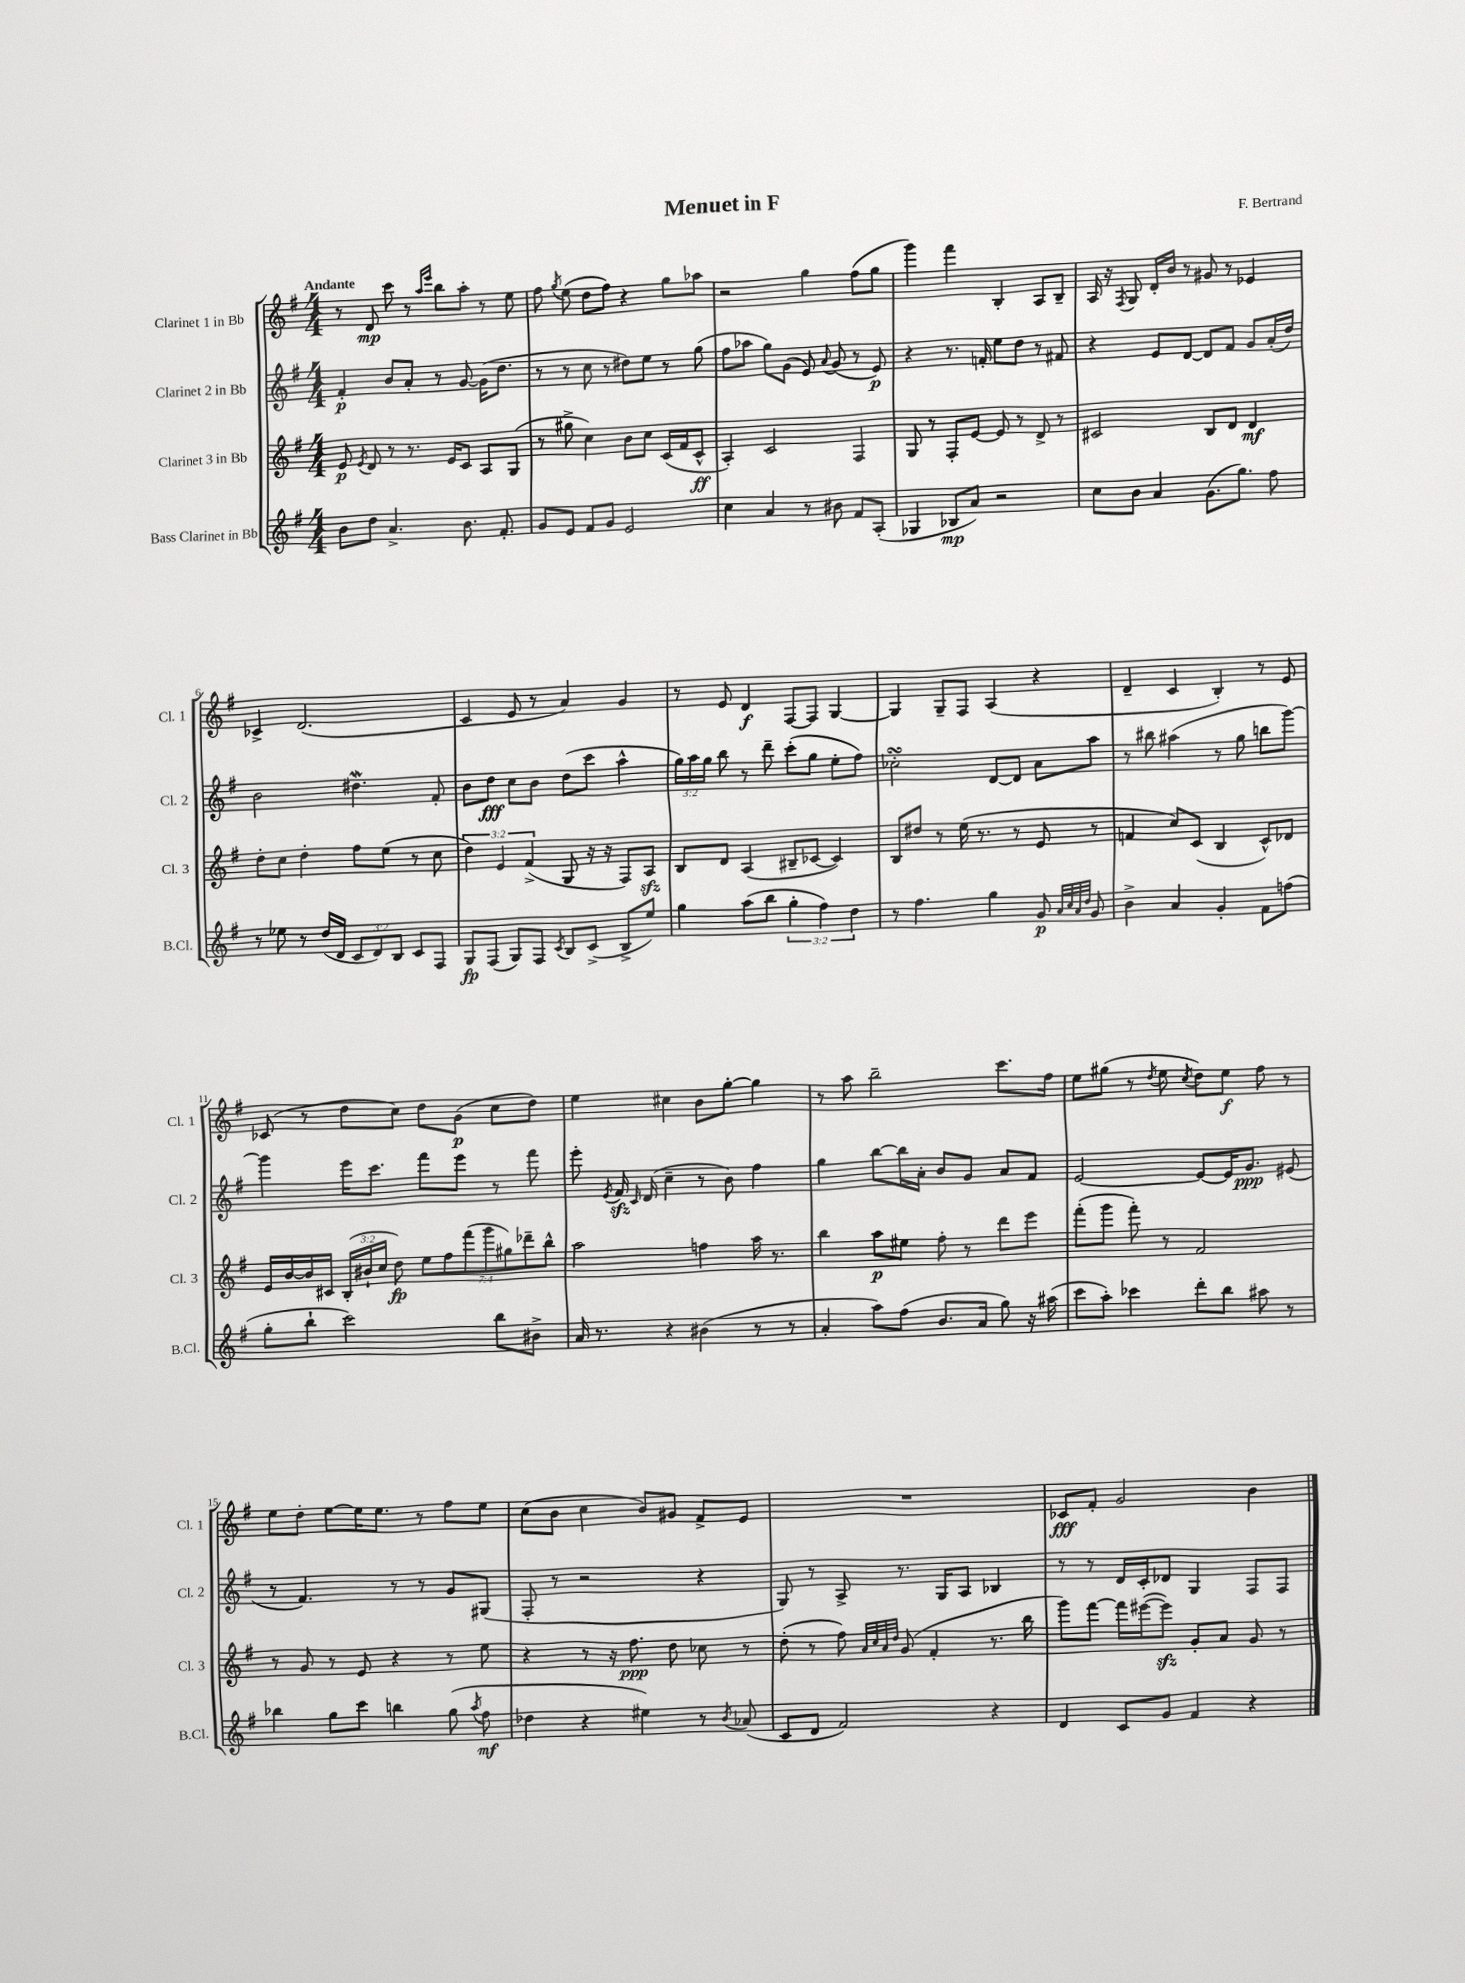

**kern	**dynam	**kern	**dynam	**kern	**dynam	**kern	**dynam
*part4	*part4	*part3	*part3	*part2	*part2	*part1	*part1
*staff4	*staff4	*staff3	*staff3	*staff2	*staff2	*staff1	*staff1
*I"Bass Clarinet in Bb	*	*I"Clarinet 3 in Bb	*	*I"Clarinet 2 in Bb	*	*I"Clarinet 1 in Bb	*
*I'B.Cl.	*	*I'Cl. 3	*	*I'Cl. 2	*	*I'Cl. 1	*
*clefG2	*	*clefG2	*	*clefG2	*	*clefG2	*
*k[f#]	*	*k[f#]	*	*k[f#]	*	*k[f#]	*
*M4/4	*	*M4/4	*	*M4/4	*	*M4/4	*
=1	=1	=1	=1	=1	=1	=1	=1
!	!	!	!	!	!	!LO:TX:a:B:t=Andante	!
8b\L	.	8e/	p	4f#'/	p	8r	.
.	.	8qe/	.	.	.	.	.
8dd\J	.	8d/	.	.	.	8d/	mp
4.a^/	.	8r	.	8b/L	.	8ccc\	.
.	.	8.r	.	8a'/J	.	8r	.
.	.	.	.	.	.	16qqaa/LL	.
.	.	.	.	.	.	16qqeee/JJ	.
.	.	.	.	8r	.	8bb\L	.
.	.	16e/KL	.	.	.	.	.
8.b\	.	8c/J	.	[8g/	.	8aa'\J	.
.	.	8A/L	.	(16g\KL]	.	8r	.
8.f#'/	.	.	.	8.dd\J	.	.	.
.	.	(8G/J	.	.	.	8ee\	.
=2	=2	=2	=2	=2	=2	=2	=2
8g/L	.	8r	.	8r	.	8ff#\	.
.	.	.	.	.	.	8qgg/	.
8e/J	.	8gg#X^\	.	8r	.	(8ee\	.
8f#/L	.	4cc\)	.	8cc\	.	8dd\L	.
8g/J	.	.	.	8r	.	8ff#\J)	.
2e/	.	8b\L	.	8dd#X\L)	.	4r	.
.	.	8cc\J	.	8ee\J	.	.	.
.	.	(16c/LL	.	8r	.	8gg\L	.
.	.	16f#/J	.	.	.	.	.
.	.	8c^^/J	ff	(8gg\	.	8aa-X\J	.
=3	=3	=3	=3	=3	=3	=3	=3
4cc\	.	4A'/)	.	8ff#\L	.	2r	.
.	.	.	.	8aa-X\J	.	.	.
4a/	.	2c/	.	8gg\L)	.	.	.
.	.	.	.	(8g\J	.	.	.
8r	.	.	.	8e/)	.	4gg\	.
.	.	.	.	8qqa/	.	.	.
8b#X\	.	.	.	(8g/	.	.	.
8f#/L	.	4F#/	.	8r	.	(8ff#\L	.
(8A'/J	.	.	.	8e/)	p	8gg\J	.
=4	=4	=4	=4	=4	=4	=4	=4
4G-X/	.	8G/	.	4r	.	4ggg\)	.
.	.	8r	.	.	.	.	.
8B-X/L	mp	8F#'/L	.	8.r	.	4fff#\	.
8a/J)	.	[8e/J	.	.	.	.	.
.	.	.	.	16fn'/	.	.	.
2r	.	8e/]	.	8ee\L	.	4B'/	.
.	.	8r	.	8dd\J	.	.	.
.	.	8d^/	.	8r	.	8A/L	.
.	.	8r	.	8f#X/	.	8B~/J	.
=5	=5	=5	=5	=5	=5	=5	=5
8cc\L	.	2c#X/	.	4r	.	16A/	.
.	.	.	.	.	.	16r	.
.	.	.	.	.	.	8qF#/	.
8b\J	.	.	.	.	.	8G/	.
4a/	.	.	.	8e/L	.	16d'/LL	.
.	.	.	.	.	.	16b/JJ	.
.	.	.	.	[8d/J	.	8r	.
(8.g\L	.	8B/L	.	8d/L]	.	8g#X/	.
.	.	8d/J	.	8f#/J	.	8r	.
8.gg\J)	.	.	.	.	.	.	.
.	.	4d/	mf	8g/L	.	4e-X/	.
8ff#\	.	.	.	(16a'/L	.	.	.
.	.	.	.	16dd/JJ)	.	.	.
!!LO:LB:g=z
=6	=6	=6	=6	=6	=6	=6	=6
8r	.	8dd'\L	.	2b\	.	4c-X^/	.
8ee-X\	.	8cc\J	.	.	.	.	.
8r	.	4dd'\	.	.	.	(2.d/	.
(16dd/LL	.	.	.	.	.	.	.
16d/JJ	.	.	.	.	.	.	.
12c/L	.	8ff#\L	.	4.dd#XW\	.	.	.
12d/)	.	.	.	.	.	.	.
.	.	(8ee\J	.	.	.	.	.
12B/J	.	.	.	.	.	.	.
8c/L	.	8r	.	.	.	.	.
8F#/J	.	8cc\	.	8f#'/	.	.	.
=7	=7	=7	=7	=7	=7	=7	=7
8G/L	fp	6dd\)	.	8b\L	.	4c/	.
(8F#/J	.	.	.	8dd\J	fff	.	.
.	.	6e/	.	.	.	.	.
8G/L)	.	.	.	8cc\L	.	8e/	.
.	.	(6f#^/	.	.	.	.	.
8F#/J	.	.	.	8b\J	.	8r	.
8qc/	.	.	.	.	.	.	.
8B/L	.	8G/	.	(8dd\L	.	4a/)	.
(8c^/J	.	16r	.	8ccc\J	.	.	.
.	.	16r	.	.	.	.	.
8B^/L	.	8F#/L)	.	4aa^^\	.	4g/	.
8ee/J)	.	8Azz/J	.	.	.	.	.
=8	=8	=8	=8	=8	=8	=8	=8
4gg\	.	8B/L	.	24gg\LL)	.	8r	.
.	.	.	.	24aa\	.	.	.
.	.	.	.	24gg\JJ	.	.	.
.	.	8d/J	.	8bb\	.	8e/	.
(8aa\L	.	(4A/	.	8r	.	4d/	f
8bb\J	.	.	.	8ddd~\	.	.	.
6gg'\	.	8B#X~/L	.	(8ccc'\L	.	[8F#/L	.
.	.	[8c-X/J	.	8gg\J	.	8F#/J]	.
6ff#\)	.	.	.	.	.	.	.
.	.	4c-/])	.	8ee'\L	.	[4G/	.
6dd\	.	.	.	.	.	.	.
.	.	.	.	8ff#\J)	.	.	.
=9	=9	=9	=9	=9	=9	=9	=9
8r	.	8B/L	.	2cc-XsSSs'\	.	4G/]	.
4.ff#\	.	8dd#X/J	.	.	.	.	.
.	.	8r	.	.	.	8G~/L	.
.	.	(16ee\	.	.	.	8F#/J	.
.	.	8.r	.	.	.	.	.
4gg\	.	.	.	[8d/L	.	(4A/	.
.	.	8r	.	8d/J]	.	.	.
8g/	p	8e/	.	8a\L	.	4r	.
32qqa/LLL	.	.	.	.	.	.	.
32qqcc/	.	.	.	.	.	.	.
32qqa/	.	.	.	.	.	.	.
32qqdd/JJJ	.	.	.	.	.	.	.
8g/	.	8r	.	8aa\J	.	.	.
=10	=10	=10	=10	=10	=10	=10	=10
4b^\	.	4fn/	.	8r	.	4d~/	.
.	.	.	.	8bb#X\	.	.	.
4a/	.	8cc/L)	.	(4aa#X\	.	4c/	.
.	.	(8c/J	.	.	.	.	.
4g'/	.	4B/	.	8r	.	4B'/)	.
.	.	.	.	8gg\	.	.	.
8f#\L	.	8c^^/L)	.	8bbn\L	.	8r	.
(8ffn\J	.	8d-X/J	.	[8ggg\J)	.	8e/	.
!!LO:LB:g=z
=11	=11	=11	=11	=11	=11	=11	=11
8gg'\L	.	16e/LL	.	4ggg\]	.	(8c-X/	.
.	.	[16b/	.	.	.	.	.
8bb`\J	.	16b/]	.	.	.	8r	.
.	.	16c#X/JJ	.	.	.	.	.
2ccc\)	.	(24B'/LL	.	16eee\KL	.	8dd\L	.
.	.	24b#X`/	.	.	.	.	.
.	.	.	.	8.ccc\J	.	.	.
.	.	24cc/JJ	.	.	.	.	.
.	.	8dd\)	fp	.	.	8cc\J)	.
.	.	14ee\L	.	8fff#\L	.	8dd\L	.
.	.	14ff#\	.	.	.	.	.
.	.	.	.	8eee\J	.	(8g\J	p
.	.	(14fff#\	.	.	.	.	.
.	.	14ggg\	.	.	.	.	.
8bb\L	.	.	.	8r	.	8cc\L	.
.	.	14gg#X\)	.	.	.	.	.
.	.	14ddd-X~\	.	.	.	.	.
8b#X^\J	.	.	.	8fff#\	.	8dd\J)	.
.	.	14bb^^\J	.	.	.	.	.
=12	=12	=12	=12	=12	=12	=12	=12
16a/	.	2aa\	.	8eee'\	.	4ee\	.
8.r	.	.	.	.	.	.	.
.	.	.	.	8qe/	.	.	.
.	.	.	.	16f#zz/	.	.	.
.	.	.	.	16qqc/	.	.	.
.	.	.	.	(16d/	.	.	.
4r	.	.	.	4cc~\	.	4cc#X\	.
(4b#X\	.	4ffn\	.	8r	.	8b\L	.
.	.	.	.	8b\)	.	[8gg'\J	.
8r	.	16aa\	.	4ff#\	.	4gg\]	.
.	.	8.r	.	.	.	.	.
8r	.	.	.	.	.	.	.
=13	=13	=13	=13	=13	=13	=13	=13
4a'/	.	4bb\	.	4gg\	.	8r	.
.	.	.	.	.	.	8aa\	.
8aa\L)	.	8aa\L	p	[8bb\L	.	2bb~\	.
(8ff#\J	.	8ee#X\J	.	16bb\L]	.	.	.
.	.	.	.	16a'\JJ	.	.	.
8.b/L	.	8ff#'\	.	8b/L	.	.	.
.	.	8r	.	8g/J	.	.	.
16a/Jk	.	.	.	.	.	.	.
8gg\)	.	8ddd\L	.	8a/L	.	8.ccc\L	.
16r	.	8eee\J	.	8f#/J	.	.	.
(16aa#X\	.	.	.	.	.	16ff#\Jk	.
=14	=14	=14	=14	=14	=14	=14	=14
8ccc\L	.	(8fff#'\L	.	[2e/	.	8ee\L	.
8aa'\J)	.	8ggg\J	.	.	.	(8gg#X\J	.
4ccc-X\	.	8fff#'\)	.	.	.	8r	.
.	.	.	.	.	.	8qdd/	.
.	.	8r	.	.	.	8ee\	.
.	.	.	.	.	.	8qcc/	.
8ddd'\L	.	2f#/	.	8e/L_	.	8dd\L)	.
8bb\J	.	.	.	16e/K]	.	8ee\J	f
.	.	.	.	8.g/J	ppp	.	.
8aa#X\	.	.	.	.	.	8ff#\	.
8r	.	.	.	(8e#X/	.	8r	.
!!LO:LB:g=z
=15	=15	=15	=15	=15	=15	=15	=15
4bb-X\	.	8r	.	8r	.	8ee\L	.
.	.	8g/	.	4.f#/)	.	8dd'\J	.
8gg\L	.	8r	.	.	.	[8ee\L	.
8ccc\J	.	8e/	.	.	.	16ee\K]	.
.	.	.	.	.	.	8.ee\J	.
4bbn\	.	4r	.	8r	.	.	.
.	.	.	.	8r	.	8r	.
(8gg\	.	8r	.	8g/L	.	8ff#\L	.
8qaa/	.	.	.	.	.	.	.
8ff#\	mf	8ee\	.	(8G#X/J	.	8ee\J	.
=16	=16	=16	=16	=16	=16	=16	=16
4dd-X\	.	4r	.	8F#'/	.	(8cc\L	.
.	.	.	.	8r	.	8b\J	.
4r	.	8r	.	2r	.	4cc\	.
.	.	16r	.	.	.	.	.
.	.	8.ff#\	ppp	.	.	.	.
4ee#X\)	.	.	.	.	.	8b/L)	.
.	.	8dd\	.	.	.	8g#X/J	.
8r	.	8cc-X\	.	4r	.	8f#^/L	.
8qb/	.	.	.	.	.	.	.
(8a-X/	.	8r	.	.	.	8e/J	.
=17	=17	=17	=17	=17	=17	=17	=17
8c/L	.	(8dd'\	.	8G/)	.	1r	.
8d/J	.	8r	.	8r	.	.	.
2f#/)	.	8ff#\)	.	8A^/	.	.	.
.	.	32qqa/LLL	.	.	.	.	.
.	.	32qqcc/	.	.	.	.	.
.	.	32qqa/	.	.	.	.	.
.	.	32qqdd/JJJ	.	.	.	.	.
.	.	(8g/	.	8.r	.	.	.
.	.	4f#'/	.	.	.	.	.
.	.	.	.	16G/KL	.	.	.
.	.	.	.	8A/J	.	.	.
4r	.	8.r	.	4B-X/	.	.	.
.	.	16bb\	.	.	.	.	.
=18	=18	=18	=18	=18	=18	=18	=18
4d/	.	8ggg\L)	.	8r	.	8c-X/L	fff
.	.	[8fff#\J	.	8r	.	8f#'/J	.
8c/L	.	16fff#\LL]	.	16d/LL	.	2g/	.
.	.	([16eee#X\J	.	16c'/J	.	.	.
8g/J	.	8eee#zz\J])	.	8d-X/J	.	.	.
4f#/	.	8g'/L	.	4G/	.	.	.
.	.	8a/J	.	.	.	.	.
4r	.	8g/	.	8F#/L	.	4b\	.
.	.	8r	.	8F#/J	.	.	.
==	==	==	==	==	==	==	==
*-	*-	*-	*-	*-	*-	*-	*-
